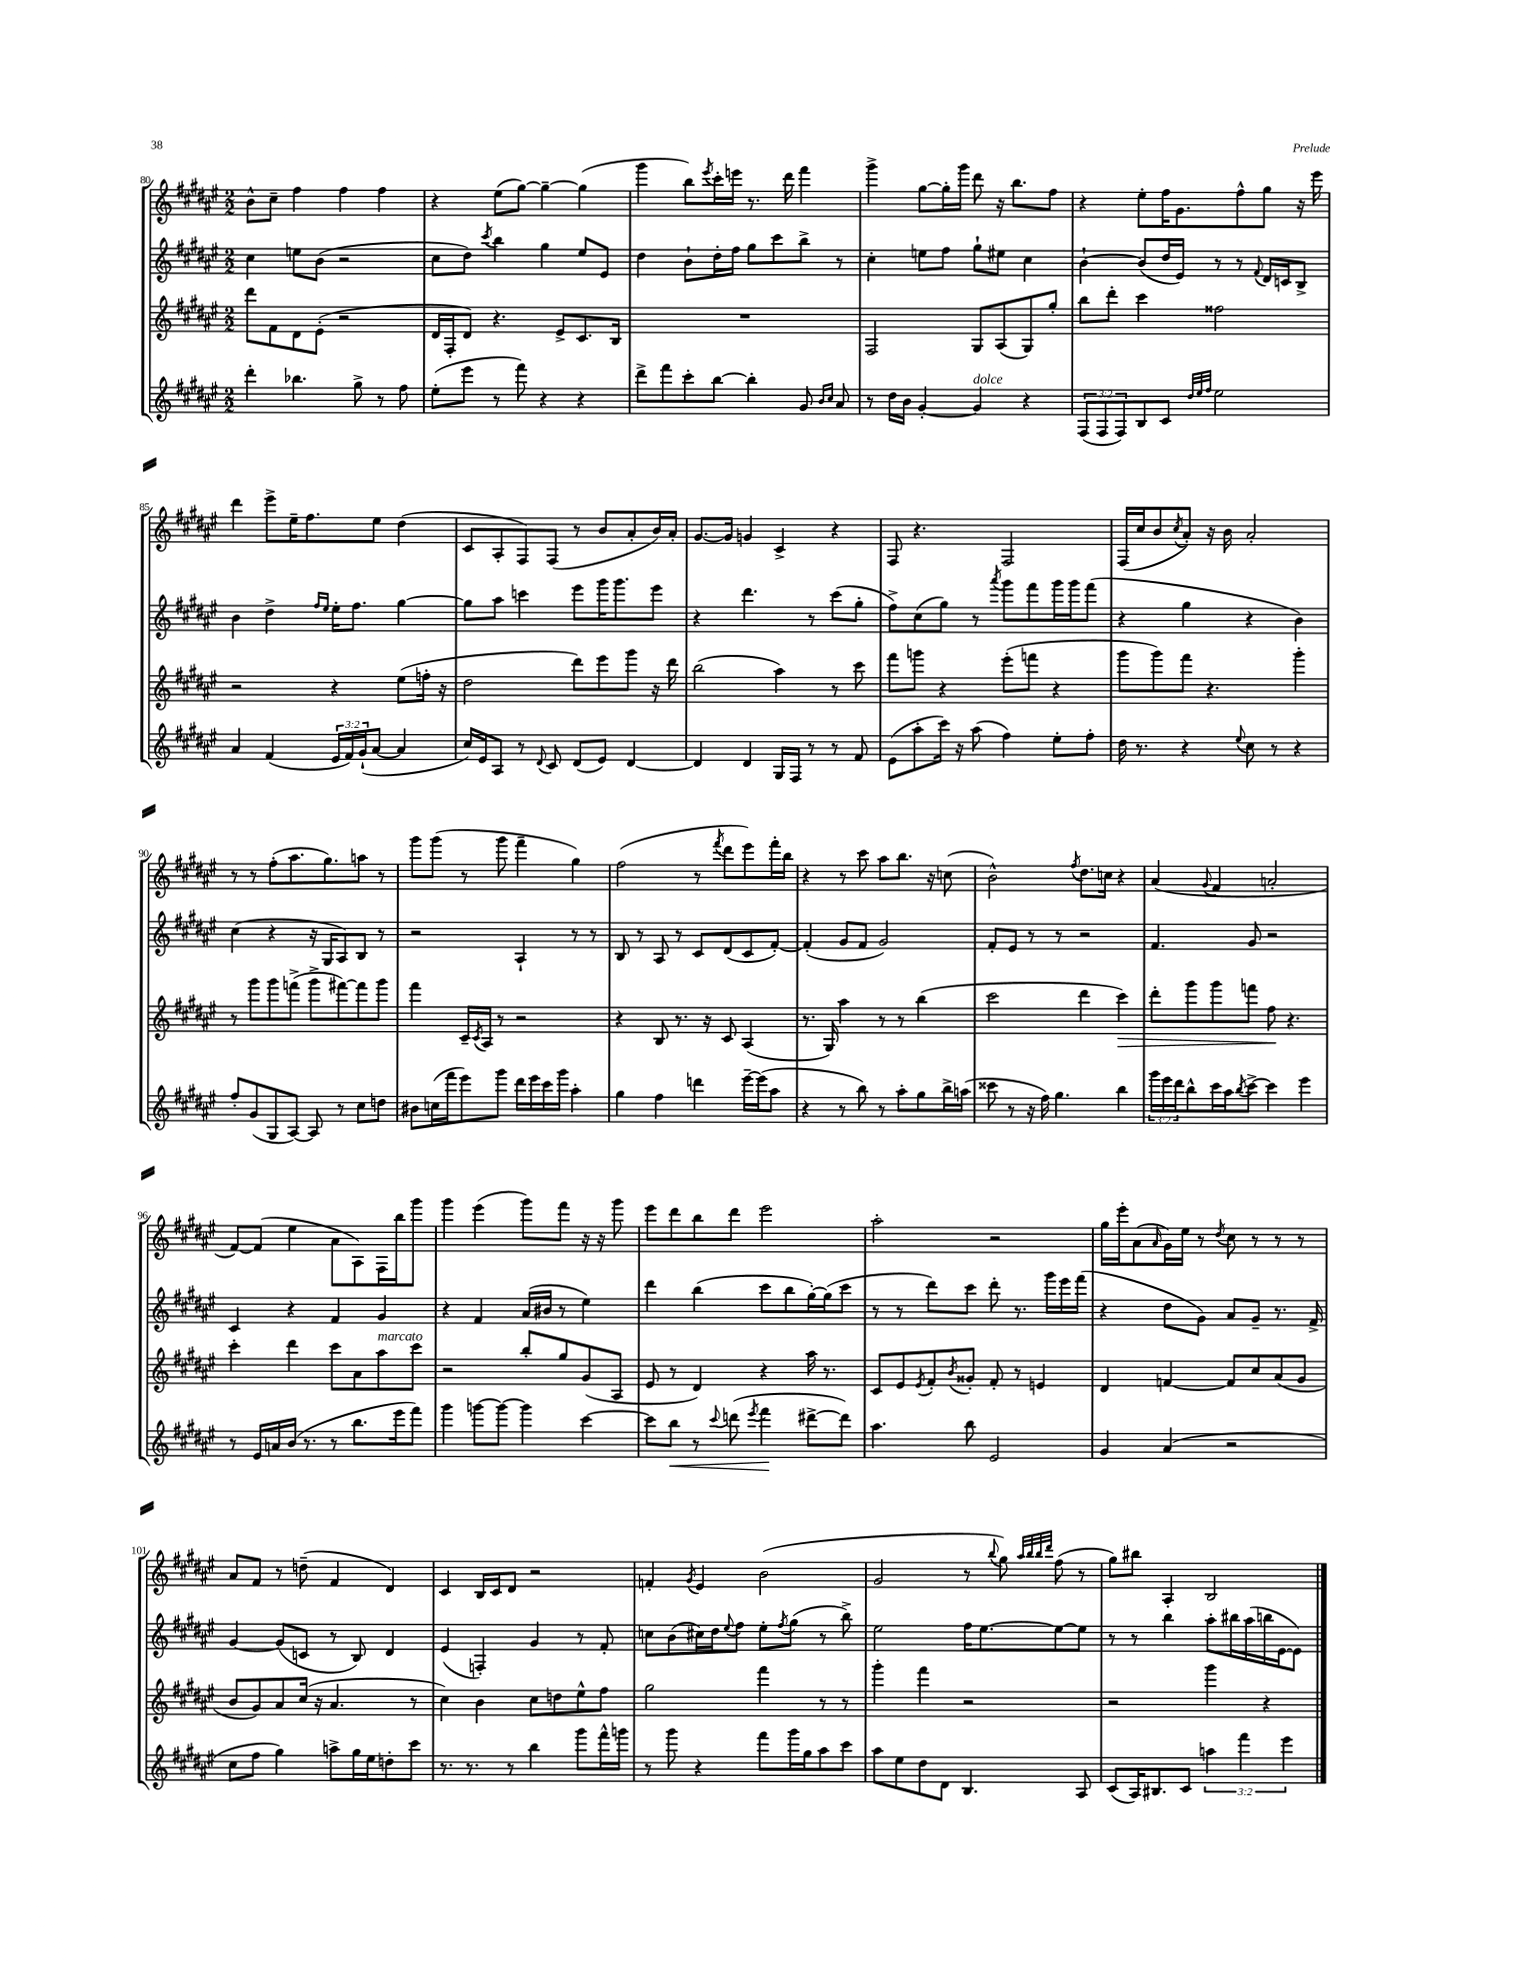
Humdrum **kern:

**kern	**kern	**kern	**kern
*staff4	*staff3	*staff2	*staff1
*clefG2	*clefG2	*clefG2	*clefG2
*k[f#c#g#d#a#e#]	*k[f#c#g#d#a#e#]	*k[f#c#g#d#a#e#]	*k[f#c#g#d#a#e#]
*M2/2	*M2/2	*M2/2	*M2/2
4ddd#'	8ddd#	4cc#	8b^^
.	8f#	.	8cc#~
4.bb-	8d#	8ee	4ff#
.	(8e#'	(8b	.
.	2r	2r	4ff#
8gg#^	.	.	.
8r	.	.	4ff#
8ff#	.	.	.
=	=	=	=
(8ee#'	16d#	8cc#	4r
.	16F#'	.	.
8eee#	8d#)	8dd#)	.
.	.	8qccc#	.
8r	4.r	4bb	(8ee#
8fff#)	.	.	[8gg#)
4r	.	4gg#	4gg#~_
.	8e#^	.	.
4r	8.c#	8ee#	(4gg#]
.	.	8e#	.
.	16B	.	.
=	=	=	=
8ddd#^	1r	4dd#	4ggg#
8fff#	.	.	.
8ccc#'	.	8b`	8bb)
.	.	.	8qeee#
[8bb	.	16dd#'	16ccc#'
.	.	16ff#	16eee
4bb']	.	8gg#	8.r
.	.	8ccc#	.
.	.	.	16ddd#
8g#	.	8bb^	4fff#
16qqb	.	.	.
16qqcc#	.	.	.
8a#	.	8r	.
=	=	=	=
8r	2F#	4cc#'	4ggg#^
16dd#	.	.	.
16b	.	.	.
[4g#'	.	8ee	[8gg#
.	.	8ff#	16gg#']
.	.	.	16ggg#
4g#]	8G#	8gg#`	8ddd#
.	(8A#	8ee#	16r
.	.	.	8.bb
4r	8G#)	4cc#	.
.	8gg#'	.	8ff#
=	=	=	=
(12F#	8bb	[4b`	4r
12F#	.	.	.
.	8ddd#'	.	.
12F#)	.	.	.
8B	4ccc#	(8b]	8ee#'
8c#	.	16dd#	16ff#
.	.	16e#)	8.g#
32qqdd#	.	.	.
32qqee#	.	.	.
32qqff#	.	.	.
2ee#	2ff##	8r	.
.	.	8r	8ff#^^
.	.	8qqf#	.
.	.	16d#	8gg#
.	.	16c	.
.	.	8B^	16r
.	.	.	16eee#
=	=	=	=
4a#	2r	4b	4ddd#
(4f#	.	4dd#^	8eee#^
.	.	.	16ee#~
.	.	.	8.ff#
.	.	16qqff#	.
.	.	16qqee#	.
24e#	4r	16ee#'	.
24f#)	.	.	.
.	.	8.ff#	.
(24g#`	.	.	.
[8a#	.	.	8ee#
4a#]	(8ee#	[4gg#	(4dd#
.	16ff'	.	.
.	16r	.	.
=	=	=	=
16cc#)	2dd#	8gg#]	8c#
16e#	.	.	.
8A#	.	8aa#	8A#'
8r	.	4ccc	8F#)
8qqd#	.	.	.
8c#	.	.	(8F#
(8d#	8ddd#)	8eee#	8r
8e#)	8eee#	16ggg#	8b
.	.	8.ggg#	.
[4d#	8ggg#	.	8a#'
.	16r	8eee#	16b)
.	16ddd#	.	16a#'
=	=	=	=
4d#]	(2bb	4r	[8.g#
.	.	.	16g#]
4d#	.	4.ddd#	4g
16G#	4aa#)	.	4c#^
16F#	.	.	.
8r	.	8r	.
8r	8r	(8ccc#	4r
8f#	8ccc#	8gg#'	.
=	=	=	=
(8e#	8fff#	8ff#^)	8F#
8aa#'	8ggg	(8cc#	4.r
16ccc#)	4r	8gg#)	.
16r	.	.	.
(8aa#	.	8r	.
.	.	8qaaa#	.
4ff#)	(8eee#'	8ggg#	2F#
.	8fff	8fff#	.
8ee#'	4r	16ggg#	.
.	.	16ggg#	.
8ff#'	.	(8fff#	.
=	=	=	=
16dd#	8ggg#	4r	(16F#
8.r	.	.	16cc#
.	8ggg#)	.	8b
.	.	.	8qcc#
4r	8fff#	4gg#	8a#')
.	4.r	.	16r
.	.	.	16b
8qqee#	.	.	.
8cc#	.	4r	2a#'
8r	.	.	.
4r	4ggg#'	4b)	.
=	=	=	=
8ff#'	8r	(4cc#	8r
(8g#	8ggg#	.	8r
8G#	8ggg#	4r	(8ff#'
[8A#)	(8fff^	.	8.aa#
8A#]	8ggg#^	16r	.
.	.	16G#	8.gg#)
8r	[8fff#)	8A#)	.
8cc#	8fff#]	8B	8aa
8dd	8ggg#	8r	8r
=	=	=	=
8b#	4fff#	2r	8ggg#
(16cc	.	.	(8ggg#
16fff#	.	.	.
8eee#)	16c#~	.	8r
.	8qc#	.	.
.	16A#	.	.
8ggg#	8r	.	8ggg#
16ddd#	2r	4A#`	4fff#~
16eee#	.	.	.
16ccc#	.	.	.
16ggg#	.	.	.
4aa#'	.	8r	4gg#)
.	.	8r	.
=	=	=	=
4gg#	4r	8B	(2ff#
.	.	8r	.
4ff#	8B	8A#	.
.	8.r	8r	.
4ddd	.	8c#	8r
.	16r	.	.
.	.	.	8qfff#
.	8c#	(8d#	8ddd#
[16eee#~	(4A#	8c#	8eee#)
(16eee#]	.	.	.
8aa#	.	[8f#')	16fff#'
.	.	.	16bb
=	=	=	=
4r	8.r	(4f#']	4r
.	16G#)	.	.
8r	4aa#	8g#	8r
8bb)	.	8f#	8ccc#
8r	8r	2g#)	8aa#
8aa#'	8r	.	8.bb
8gg#	(4bb	.	.
.	.	.	16r
16bb^	.	.	(8cc
(16aa	.	.	.
=	=	=	=
8ccc##	2ccc#	8f#'	2b^^)
8r	.	8e#	.
16r	.	8r	.
16ff#)	.	.	.
4.gg#	.	8r	.
.	.	.	8qff#
.	4ddd#	2r	8.dd#
.	.	.	16cc
4bb	4ccc#)	.	4r
=	=	=	=
24ggg#	8ddd#'	4.f#	(4a#
24eee#	.	.	.
24ddd#	.	.	.
8bb^^	8ggg#	.	.
.	.	.	8qqg#
16ccc#	8ggg#	.	4f#
16aa#	.	.	.
8qbb	.	.	.
[8ccc#^	8fff	8g#	.
4ccc#]	8ff#	2r	2a'
.	4.r	.	.
4eee#	.	.	.
=	=	=	=
8r	4ccc#'	4c#	[8f#)
16e#	.	.	(8f#]
16a	.	.	.
(16b	4ddd#	4r	4ee#
8.r	.	.	.
8r	8ccc#	4f#	8a#
8.bb	8a#	.	8A#)
.	8aa#	4g#	16F#
16eee#	.	.	16bb
8fff#)	8ccc#	.	8ggg#
=	=	=	=
4ggg#	2r	4r	4ggg#
[8ggg	.	4f#	(4eee#
8ggg_	.	.	.
4ggg]	8bb'	(16a#	8ggg#)
.	.	16b#	.
.	8gg#	8r	8fff#
[4ccc#	(8g#	4ee#)	16r
.	.	.	16r
.	8A#	.	8ggg#
=	=	=	=
8ccc#]	8e#	4ddd#	8eee#
8bb	8r	.	8ddd#
8r	4d#)	(4bb	8bb
8qqccc#	.	.	.
(8ddd	.	.	8ddd#
8qeee#	.	.	.
4fff#	4r	8ccc#	2eee#
.	.	8bb	.
[8ddd#^	16aa#	[16gg#')	.
.	8.r	(16gg#]	.
8ddd#])	.	8ccc#	.
=	=	=	=
4.aa#	8c#	8r	2aa#'
.	8e#	8r	.
.	8qe#	.	.
.	8f#'	8ddd#)	.
.	8qb	.	.
8bb	8g##'	8ccc#	.
2e#	8f#'	8ddd#'	2r
.	8r	8.r	.
.	4e	.	.
.	.	16ggg#	.
.	.	16eee#	.
.	.	(16fff#	.
=	=	=	=
4g#	4d#	4r	16gg#
.	.	.	16eee#'
.	.	.	(8a#
.	.	.	16qqa#
(4a#	[4f	8dd#	16g#)
.	.	.	16ee#
.	.	8g#)	8r
.	.	.	8qdd#
2r	8f]	8a#	8cc#
.	8cc#	8g#~	8r
.	(8a#	8.r	8r
.	8g#	.	8r
.	.	16f#^	.
=	=	=	=
8cc#	8b	[4g#	8a#
8ff#	8g#)	.	8f#
4gg#)	8a#	(8g#]	8r
.	(16cc#	8c	(8dd~
.	16r	.	.
8aa^	4.a#	8r	4f#
16gg#	.	8B)	.
16ee#	.	.	.
8dd'	.	4d#	4d#)
8ccc#	8r	.	.
=	=	=	=
8.r	4cc#)	(4e#	4c#
8.r	.	.	.
.	4b	4F')	16B
.	.	.	16c#
8r	.	.	8d#
4bb	8cc#	4g#	2r
.	8dd	.	.
8ggg#	8ee#^^	8r	.
16fff#^^	8ff#	8f#'	.
16ggg	.	.	.
=	=	=	=
8r	2gg#	8cc	4f'
8ggg#	.	(8b	.
.	.	.	8qg#
4r	.	16cc#)	4e#
.	.	16dd#	.
.	.	8qqee#	.
.	.	8ff#	.
8fff#	4fff#	8ee#'	(2b
.	.	8qff#	.
16ggg#	.	(8gg#	.
16gg#	.	.	.
8aa#	8r	8r	.
8ccc#	8r	8bb^)	.
=	=	=	=
8aa#	4ggg#'	2ee#	2g#
8ee#	.	.	.
8dd#	4fff#	.	.
8d#	.	.	.
4.B	2r	16ff#	8r
.	.	[8.ee#	.
.	.	.	8qqbb
.	.	.	8gg#)
.	.	.	32qqaa#
.	.	.	32qqbb
.	.	.	32qqbb
.	.	.	32qqddd#
.	.	8ee#_	(8ff#
8A#	.	8ee#]	8r
=	=	=	=
(8c#	2r	8r	8gg#)
16A#)	.	8r	8bb#
8.B#	.	.	.
.	.	4bb	4A#'
8c#	.	.	.
6aa	4ggg#	8aa#'	2B
.	.	16bb#	.
6fff#	.	.	.
.	.	(16aa#	.
.	4r	16bb	.
.	.	[16e#	.
6eee#	.	.	.
.	.	8e#])	.
==	==	==	==
*-	*-	*-	*-
